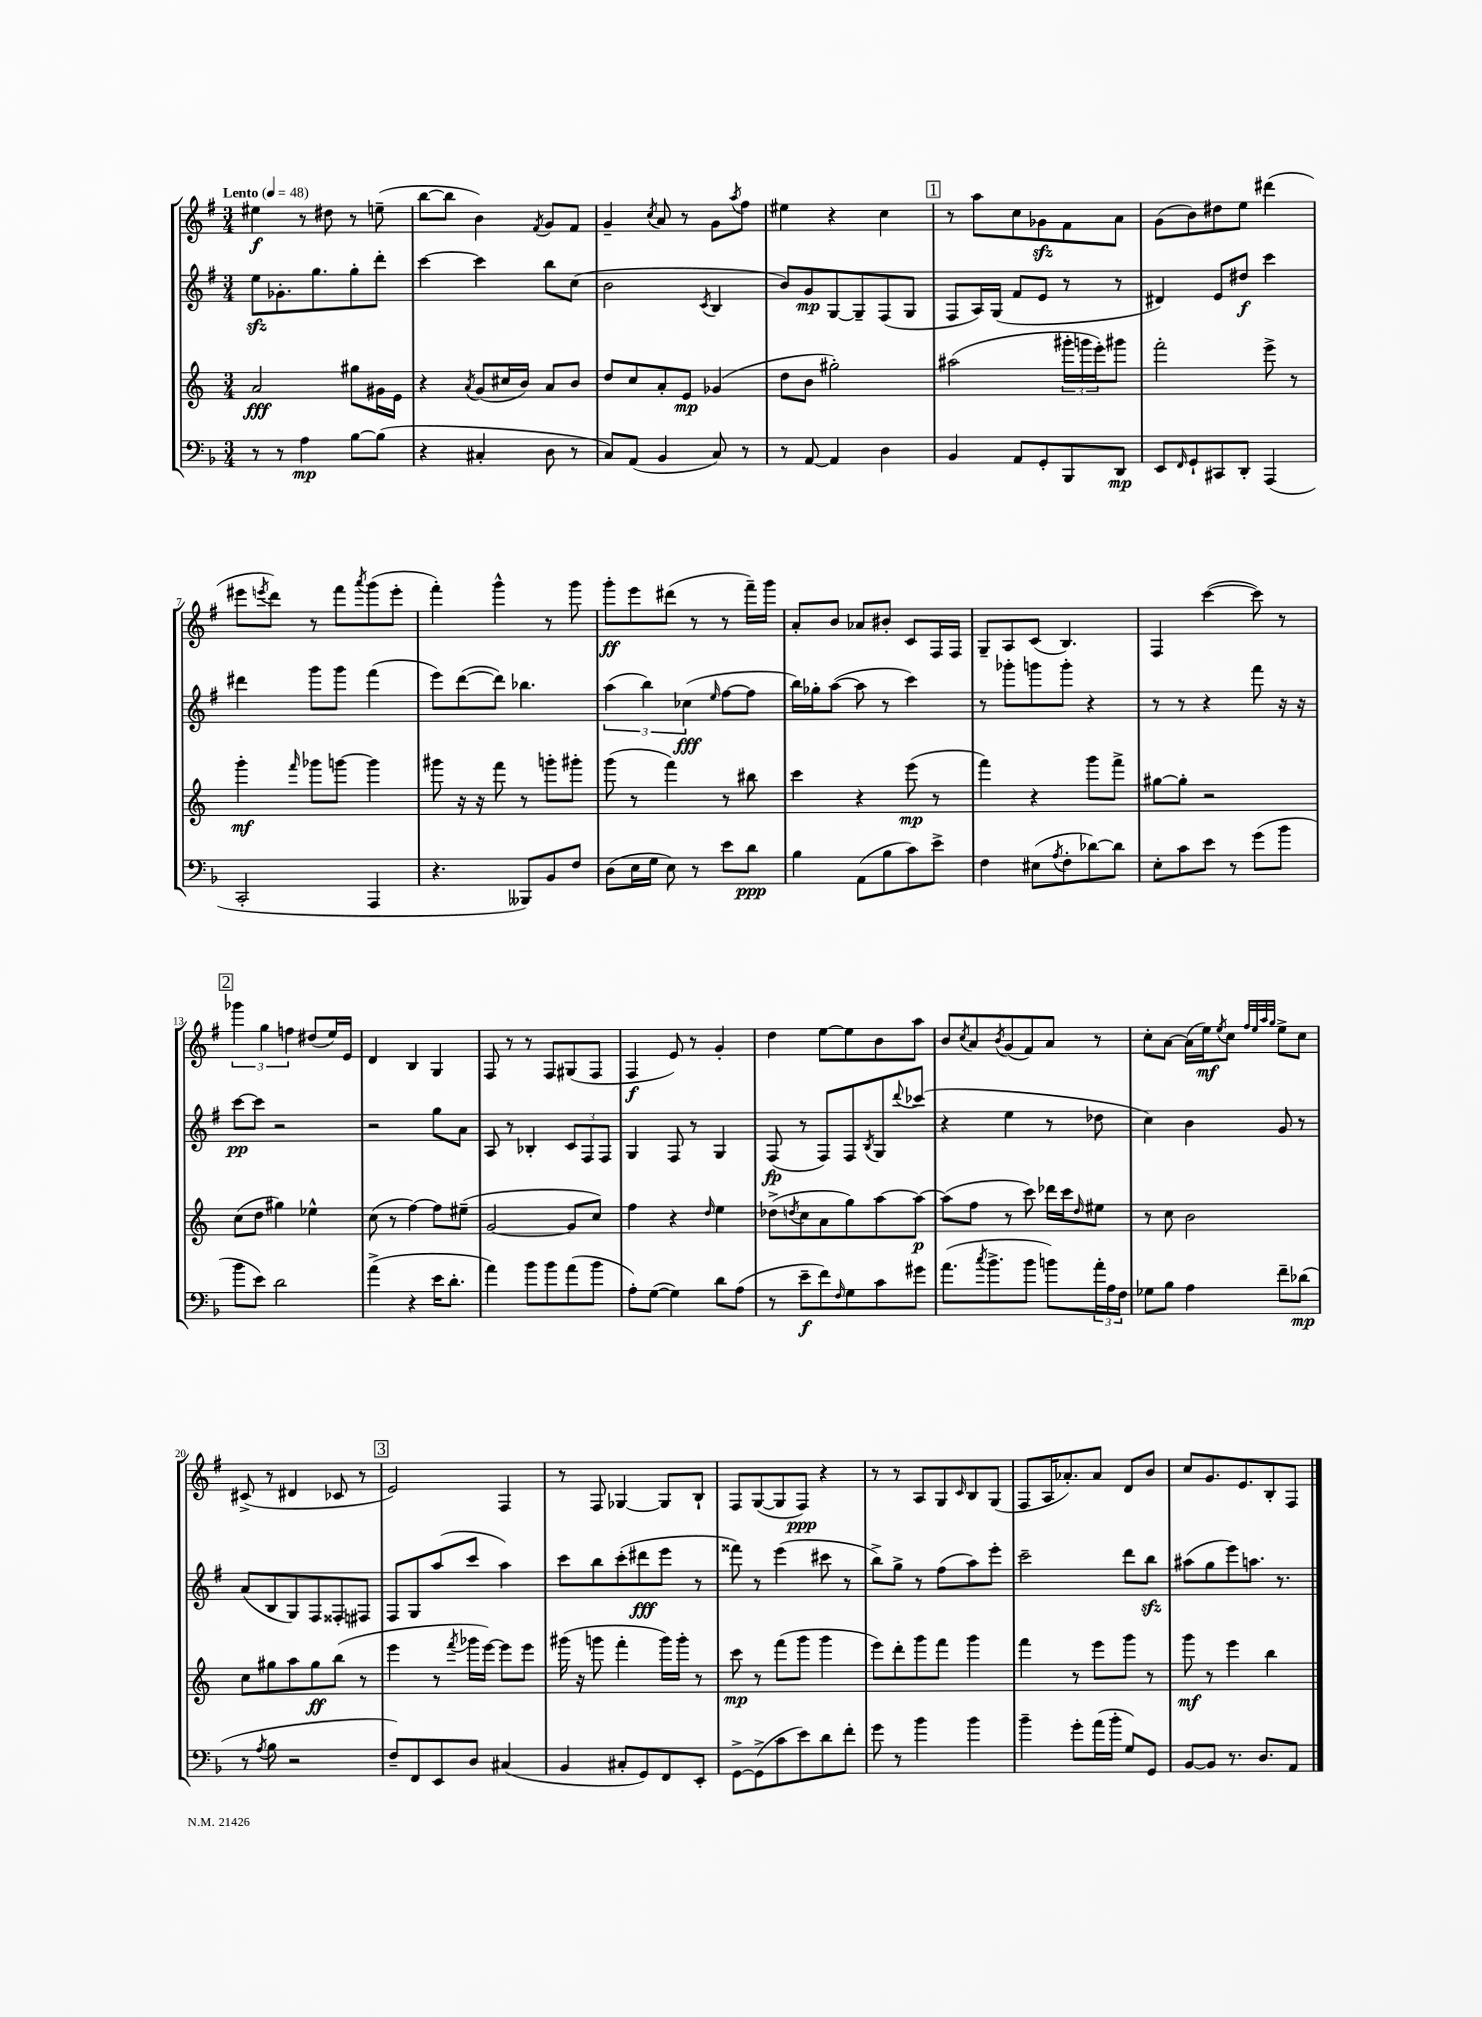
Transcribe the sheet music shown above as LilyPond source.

<<
\new StaffGroup <<
\new Staff = "s0" {
    \clef treble \key g \major \numericTimeSignature \time 3/4 \tempo "Lento" 4 = 48
    eis''4\f r8 dis''8 r8 e''8--( |
    b''8~ b''8 b'4) \acciaccatura { fis'8 } g'8 fis'8 |
    g'4-- \acciaccatura { c''8 } a'8 r8 g'8 \acciaccatura { a''8 } fis''8 |
    eis''4 r4 c''4 |
    \mark \markup { \box "1" } r8 a''8 c''8 ges'8\sfz fis'8 a'8 |
    g'8( b'8) dis''8 e''8 dis'''4( |
    eis'''8 \acciaccatura { e'''8 } d'''8) r8 fis'''8 \acciaccatura { a'''8 } g'''8( e'''8-. |
    fis'''4-.) g'''4-^ r8 g'''8 |
    g'''8-.\ff e'''8 dis'''8( r8 r8 fis'''16--) g'''16 |
    a'8-. b'8 aes'8 bis'8-. c'8 fis16 fis16 |
    g8-- a8 c'8( b4.) |
    fis4 c'''4~( c'''8) r8 |
    \mark \markup { \box "2" } \tuplet 3/2 { ges'''4 g''4 f''4 } dis''8( e''16) e'16 |
    d'4 b4 g4 |
    fis8 r8 r8 fis8 gis8( fis8 |
    fis4\f e'8) r8 g'4-. |
    d''4 e''8~ e''8 b'8 a''8 |
    b'8 \acciaccatura { c''8 } a'8 \acciaccatura { b'8 } g'8( fis'8) a'8 r8 |
    c''8-. a'8~ a'16( e''16\mf) \acciaccatura { e''8 } c''8 \grace { fis''32 e''32 a''32 g''32 } e''8-> c''8 |
    cis'8->( r8 dis'4 ces'8 r8 |
    \mark \markup { \box "3" } e'2) fis4 |
    r8 fis8 ges4~ ges8 b8-! |
    fis8 g8~( g8 fis8\ppp) r4 |
    r8 r8 a8 g8 \grace { c'16 } b8 g8( |
    fis8 a16 aes'8.-.) aes'8 d'8 b'8 |
    c''8 g'8. e'8. b8-. fis8 \bar "|." |
}
\new Staff = "s1" {
    \clef treble \key g \major \numericTimeSignature \time 3/4
    e''8\sfz ges'8.-. g''8. g''8-. d'''8-. |
    c'''4~ c'''4 b''8 c''8( |
    b'2 \acciaccatura { c'8 } b4 |
    b'8) g'8\mp g8~ g8-- fis8( g8 |
    \mark \markup { \box "1" } fis8 a16) g16( fis'8 e'8 r8 r8 |
    dis'4) e'8 dis''8\f c'''4 |
    dis'''4 g'''8 g'''8 fis'''4( |
    e'''8) d'''8~( d'''8) bes''4. |
    \tuplet 3/2 { a''4( b''4) ces''4\fff( } \grace { e''16 } fis''8~ fis''8 |
    b''16) ges''16-. a''8~( a''8 r8 c'''4) |
    r8 ges'''8-. g'''8 g'''8-. r4 |
    r8 r8 r4 fis'''8 r16 r16 |
    \mark \markup { \box "2" } c'''8~\pp c'''8 r2 |
    r2 g''8 a'8 |
    a8 r8 bes4-. \tuplet 3/2 { c'8 fis8 fis8 } |
    g4 fis8 r8 g4 |
    fis8\fp( r8 fis8) fis8 \acciaccatura { b8 } g8 \appoggiatura { d'''8 } ces'''8( |
    r4 e''4 r8 des''8 |
    c''4) b'4 g'8 r8 |
    a'8( b8 g8) fis8 fisis8-. fis8 |
    \mark \markup { \box "3" } fis8 g8 a''8( c'''8 a''4) |
    c'''8 b''8 c'''8-.( dis'''8\fff e'''8 r8 |
    fisis'''8) r8 e'''4( cis'''8 r8 |
    b''8->) g''8-> r8 fis''8( a''8) e'''8-. |
    c'''2-- d'''8 b''8\sfz |
    ais''8( g''8 e'''8) a''8. r8. \bar "|." |
}
\new Staff = "s2" {
    \clef treble \key c \major \numericTimeSignature \time 3/4
    a'2\fff gis''8 gis'16 e'16 |
    r4 \acciaccatura { a'8 } g'8( cis''16 b'16) a'8 b'8 |
    d''8 c''8 a'8-. e'8\mp ges'4( |
    d''8 b'8 gis''2-.) |
    \mark \markup { \box "1" } ais''2( \tuplet 3/2 { gis'''16-. g'''16 e'''16-.) } gis'''8 |
    f'''2-. e'''8-> r8 |
    g'''4-.\mf \grace { f'''16 } ges'''8 g'''8~ g'''4 |
    gis'''8 r16 r16 f'''8 r8 g'''8-. gis'''8-. |
    g'''8( r8 f'''4) r8 bis''8 |
    c'''4 r4 e'''8\mp( r8 |
    f'''4) r4 g'''8 f'''8-> |
    gis''8~ gis''8-. r2 |
    \mark \markup { \box "2" } c''8( d''8 gis''4) ees''4-^ |
    c''8( r8 f''4~) f''8 eis''8--( |
    g'2~ g'8 c''8) |
    f''4 r4 \grace { d''16 } e''4 |
    des''8->( \acciaccatura { d''8 } c''8 a'8 g''8) a''8~ a''8~\p |
    a''8( f''8 r8 c'''8) des'''16 c'''16 \grace { d''16 } eis''8 |
    r8 c''8 b'2 |
    c''8 gis''8 a''8 gis''8\ff b''8( r8 |
    \mark \markup { \box "3" } e'''4 r8 \acciaccatura { f'''8 } ges'''16 e'''16~) e'''8 e'''8 |
    gis'''16( r16 g'''8 f'''4-. g'''16) g'''16-. r8 |
    c'''8\mp r8 f'''8( g'''8 g'''4 |
    e'''8) d'''8-. g'''8 f'''8 g'''4 |
    f'''4 r8 e'''8 g'''8 r8 |
    g'''8\mf r8 e'''4 b''4 \bar "|." |
}
\new Staff = "s3" {
    \clef bass \key f \major \numericTimeSignature \time 3/4
    r8 r8 a4\mp bes8~ bes8( |
    r4 cis4-. d8 r8 |
    c8) a,8( bes,4 c8) r8 |
    r8 a,8~ a,4 d4 |
    \mark \markup { \box "1" } bes,4 a,8 g,8-. bes,,8 d,8\mp |
    e,8 \grace { f,16 } g,8-! cis,8 d,8-. a,,4( |
    c,2-. a,,4 |
    r4. beses,,8) bes,8 f8 |
    d8( e16 g16 e8) r8 e'8 d'8\ppp |
    bes4 a,8( bes8 c'8) e'8-> |
    f4 eis8( \acciaccatura { a8 } f8-. des'8~) des'8 |
    e8-. c'8 e'8 r8 g'8( bes'8 |
    \mark \markup { \box "2" } bes'8 e'8) d'2 |
    a'4->( r4 e'16 d'8.-. |
    a'4) bes'8 bes'8 a'8( bes'8 |
    a8-.) g8~( g4) d'8 a8( |
    r8 e'8--\f f'8) \grace { f16 } g8 c'8 gis'8 |
    a'8.( \acciaccatura { c''8 } bes'8.-> bes'8 b'8) \tuplet 3/2 { a'16-. a16 f16 } |
    ges8 bes8 a4 f'8-- des'8\mp( |
    r8 \acciaccatura { a8 } bes8 r2 |
    \mark \markup { \box "3" } f8--) f,8 e,8 d8 cis4( |
    bes,4 cis8-. g,8) f,8 e,8-. |
    g,8~-> g,8->( c'8 e'8) d'8 f'8-. |
    g'8 r8 bes'4 bes'4 |
    bes'4-- g'8-. a'16( bes'16-. g8) g,8 |
    bes,8~ bes,8 r8. d8. a,8 \bar "|." |
}
>>
>>
